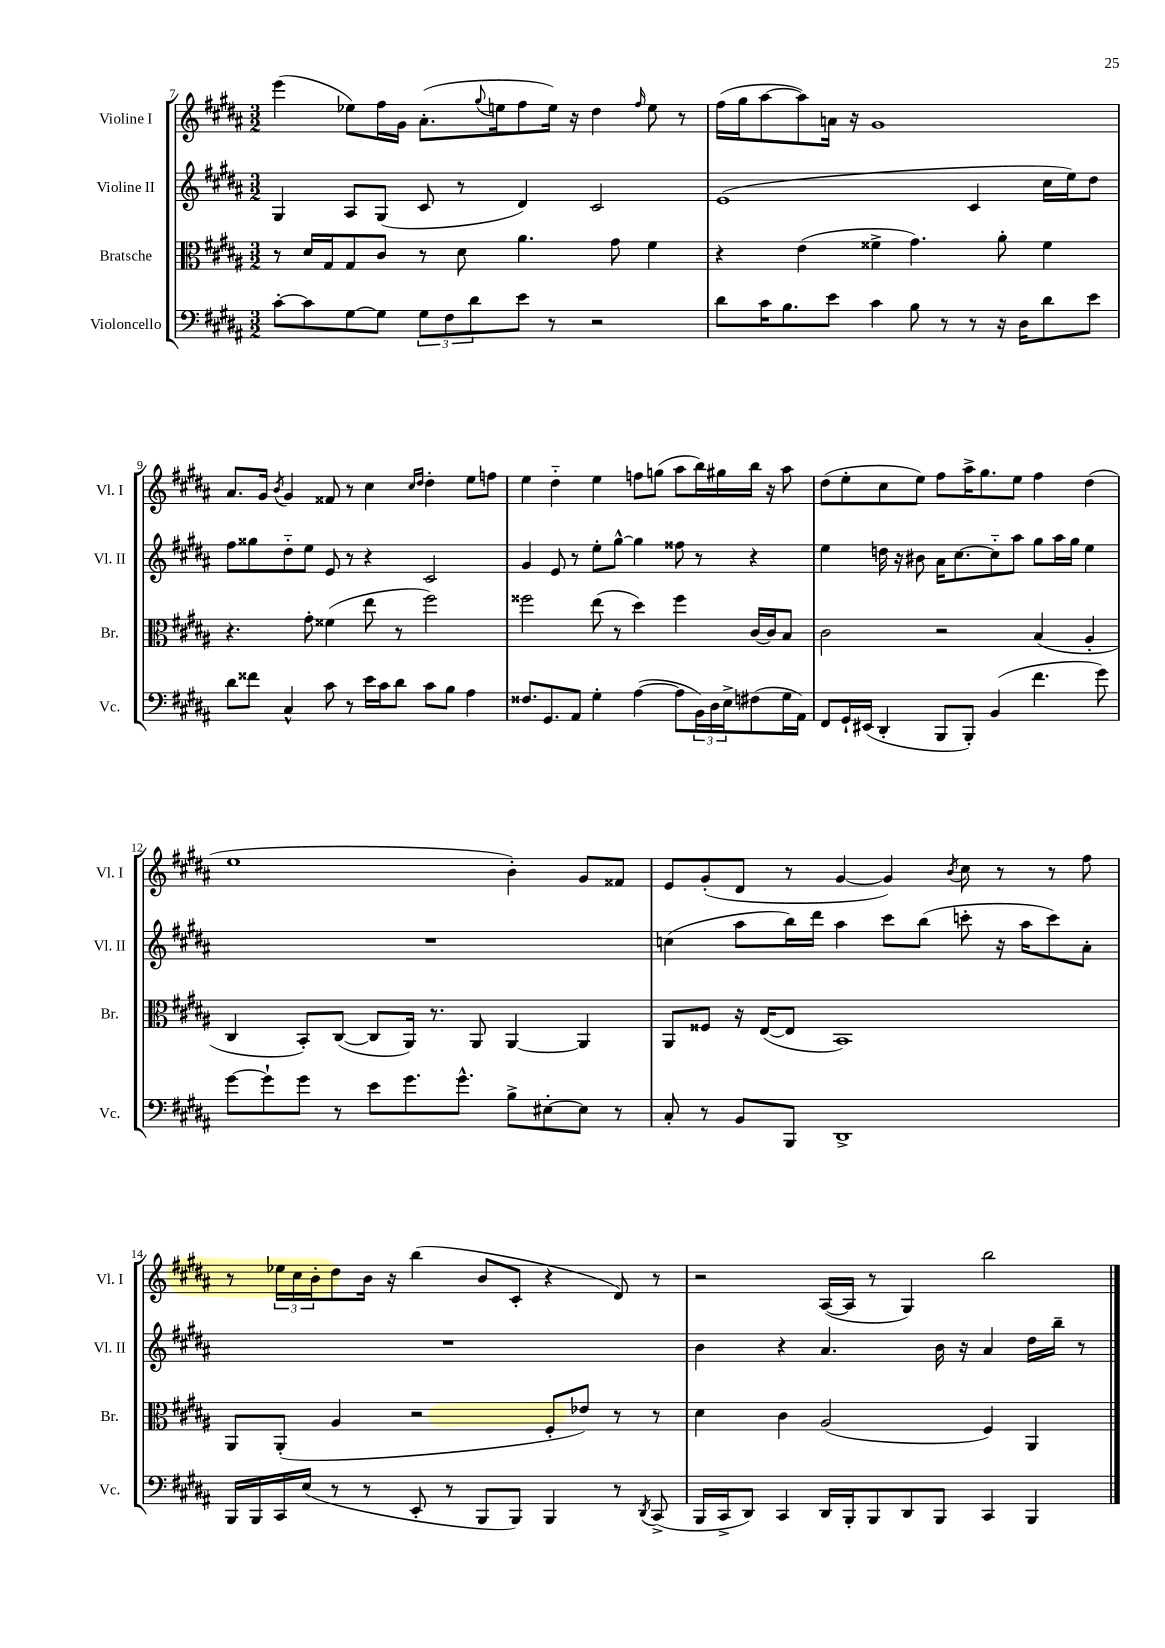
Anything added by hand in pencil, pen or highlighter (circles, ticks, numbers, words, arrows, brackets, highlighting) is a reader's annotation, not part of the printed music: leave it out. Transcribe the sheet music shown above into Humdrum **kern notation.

**kern	**kern	**kern	**kern
*part4	*part3	*part2	*part1
*staff4	*staff3	*staff2	*staff1
*I"Violoncello	*I"Bratsche	*I"Violine II	*I"Violine I
*I'Vc.	*I'Br.	*I'Vl. II	*I'Vl. I
*clefF4	*clefC3	*clefG2	*clefG2
*k[f#c#g#d#a#]	*k[f#c#g#d#a#]	*k[f#c#g#d#a#]	*k[f#c#g#d#a#]
*M3/2	*M3/2	*M3/2	*M3/2
=7	=7	=7	=7
[8c#'\L	8r	4G#/	(4eee\
8c#\]	16d#/LL	.	.
.	16G#/J	.	.
[8G#\	8G#/	8A#/L	8ee-X\L)
8G#\J]	8c#/J	(8G#/J	16ff#\L
.	.	.	16g#\JJ
12G#\L	8r	8c#/	(8.a#'\L
12F#\	.	.	.
.	8d#\	8r	.
12d#\	.	.	.
.	.	.	8qqgg#/
.	.	.	16een\k
8e\J	4.a#\	4d#/)	8ff#\
8r	.	.	16ee\Jk)
.	.	.	16r
2r	.	2c#/	4dd#\
.	8g#\	.	.
.	.	.	16qqff#/
.	4f#\	.	8ee\
.	.	.	8r
=8	=8	=8	=8
8d#\L	4r	(1e	(16ff#\LL
.	.	.	16gg#\J
16c#\K	.	.	[8aa#\
8.B\	.	.	.
.	(4e\	.	8aa#\])
8e\J	.	.	16an\Jk
.	.	.	16r
4c#\	4f##X^\	.	1g#
8B\	4.g#\)	.	.
8r	.	.	.
8r	.	4c#/	.
16r	8a#'\	.	.
16D#\KL	.	.	.
8d#\	4f##\	16cc#\LL	.
.	.	16ee\J)	.
8e\J	.	8dd#\J	.
!!LO:LB:g=z
=9	=9	=9	=9
8d#\L	4.r	8ff#\L	8.a#/L
8f##X\J	.	8gg##X\	.
.	.	.	16g#/Jk
.	.	.	8qb/
4C#^^/	.	8dd#\	4g#/
.	8g#'\	8ee\J	.
8c#\	(4f##X\	8e/	8f##X/
8r	.	8r	8r
16e\LL	8ee\	4r	4cc#\
16c#\J	.	.	.
8d#\J	8r	.	.
.	.	.	16qqcc#/LL
.	.	.	16qqdd#/JJ
8c#\L	2ff#\)	2c#/	4dd#'\
8B\J	.	.	.
4A#\	.	.	8ee\L
.	.	.	8ffn\J
=10	=10	=10	=10
8.F##X/L	2ff##X\	4g#/	4ee\
8.GG#/	.	.	.
.	.	8e/	4dd#\
8AA#/J	.	8r	.
4G#'\	(8ee\	8ee'\L	4ee\
.	8r	[8gg#^^\J	.
([4A#\	4dd#\)	4gg#\]	8ffn\L
.	.	.	(8ggn\J
8A#\L]	4ff##\	8ff##X\	8aa#\L
24BB\L)	.	8r	16bb\L)
24D#\	.	.	.
.	.	.	16gg#X\
24E^\J	.	.	.
(8F#X\	[16c#/LL	4r	16bb\JJ
.	16c#/J]	.	16r
16G#\L	8B/J	.	8aa#\
16AA#\JJ)	.	.	.
=11	=11	=11	=11
8FF#/L	2c#\	4ee\	(8dd#\L
16GG#`/L	.	.	8ee'\
(16EE#X/JJ	.	.	.
4DD#'/	.	16ddn\	8cc#\
.	.	16r	.
.	.	8b#X\	8ee\J)
8BBB/L	2r	16a#\KL	8ff#\L
.	.	[8.cc#\	.
8BBB'/J)	.	.	16aa#^\K
.	.	.	8.gg#\
(4BB/	.	8cc#\]	.
.	.	8aa#\J	8ee\J
4.f#\	(4B/	8gg#\L	4ff#\
.	.	16aa#\L	.
.	.	16gg#\JJ	.
.	4A#'/	4ee\	(4dd#\
8g#\)	.	.	.
!!LO:LB:g=z
=12	=12	=12	=12
[8g#\L	4C#/	1.r	1ee
8g#`\]	.	.	.
8g#\J	8BB'/L)	.	.
8r	([8C#/J	.	.
8e\L	8C#/L]	.	.
8.g#\	16AA#/Jk)	.	.
.	8.r	.	.
8.g#^^\J	.	.	.
.	8AA#/	.	.
8B^\L	[4AA#/	.	4b'\)
[8E#X'\	.	.	.
8E#\J]	4AA#/]	.	8g#/L
8r	.	.	8f##X/J
=13	=13	=13	=13
8C#'/	8AA#/L	(4ccn\	8e/L
8r	8F##X/J	.	(8g#'/
8BB/L	16r	8aa#\L	8d#/J
.	([16E/KL	.	.
8BBB/J	8E/J]	16bb\L)	8r
.	.	16ddd#\JJ	.
1DD#^	1BB)	4aa#\	[4g#/
.	.	8ccc#\L	4g#/])
.	.	(8bb\J	.
.	.	.	8qb/
.	.	8cccn'\	8cc#\
.	.	16r	8r
.	.	16aa#\KL	.
.	.	8ccc\)	8r
.	.	8a#'\J	8ff#\
!!LO:LB:g=z
=14	=14	=14	=14
16BBB/LL	8AA#/L	1.r	8r
16BBB/	.	.	.
16CC#/	(8AA#'/J	.	24ee-X\LL
.	.	.	24cc#\
(16E/JJ	.	.	.
.	.	.	24b'\J
8r	4A#/	.	8dd#\
8r	.	.	16b\Jk
.	.	.	16r
8EE'/	2r	.	(4bb\
8r	.	.	.
8BBB/L	.	.	8b/L
8BBB/J)	.	.	8c#'/J
4BBB/	8F#'/L	.	4r
.	8e-X/J)	.	.
8r	8r	.	8d#/)
8qDD#/	.	.	.
(8CC#^/	8r	.	8r
=15	=15	=15	=15
16BBB/LL	4d#\	4b\	2r
16CC#^/J	.	.	.
8DD#/J)	.	.	.
4CC#/	4c#\	4r	.
16DD#/LL	(2A#/	4.a#/	([16A#/LL
16BBB'/J	.	.	16A#/JJ]
8BBB/	.	.	8r
8DD#/	.	.	4G#/)
8BBB/J	.	16b\	.
.	.	16r	.
4CC#/	4F#/)	4a#/	2bb\
4BBB/	4AA#/	16dd#\LL	.
.	.	16bb~\JJ	.
.	.	8r	.
==	==	==	==
*-	*-	*-	*-
